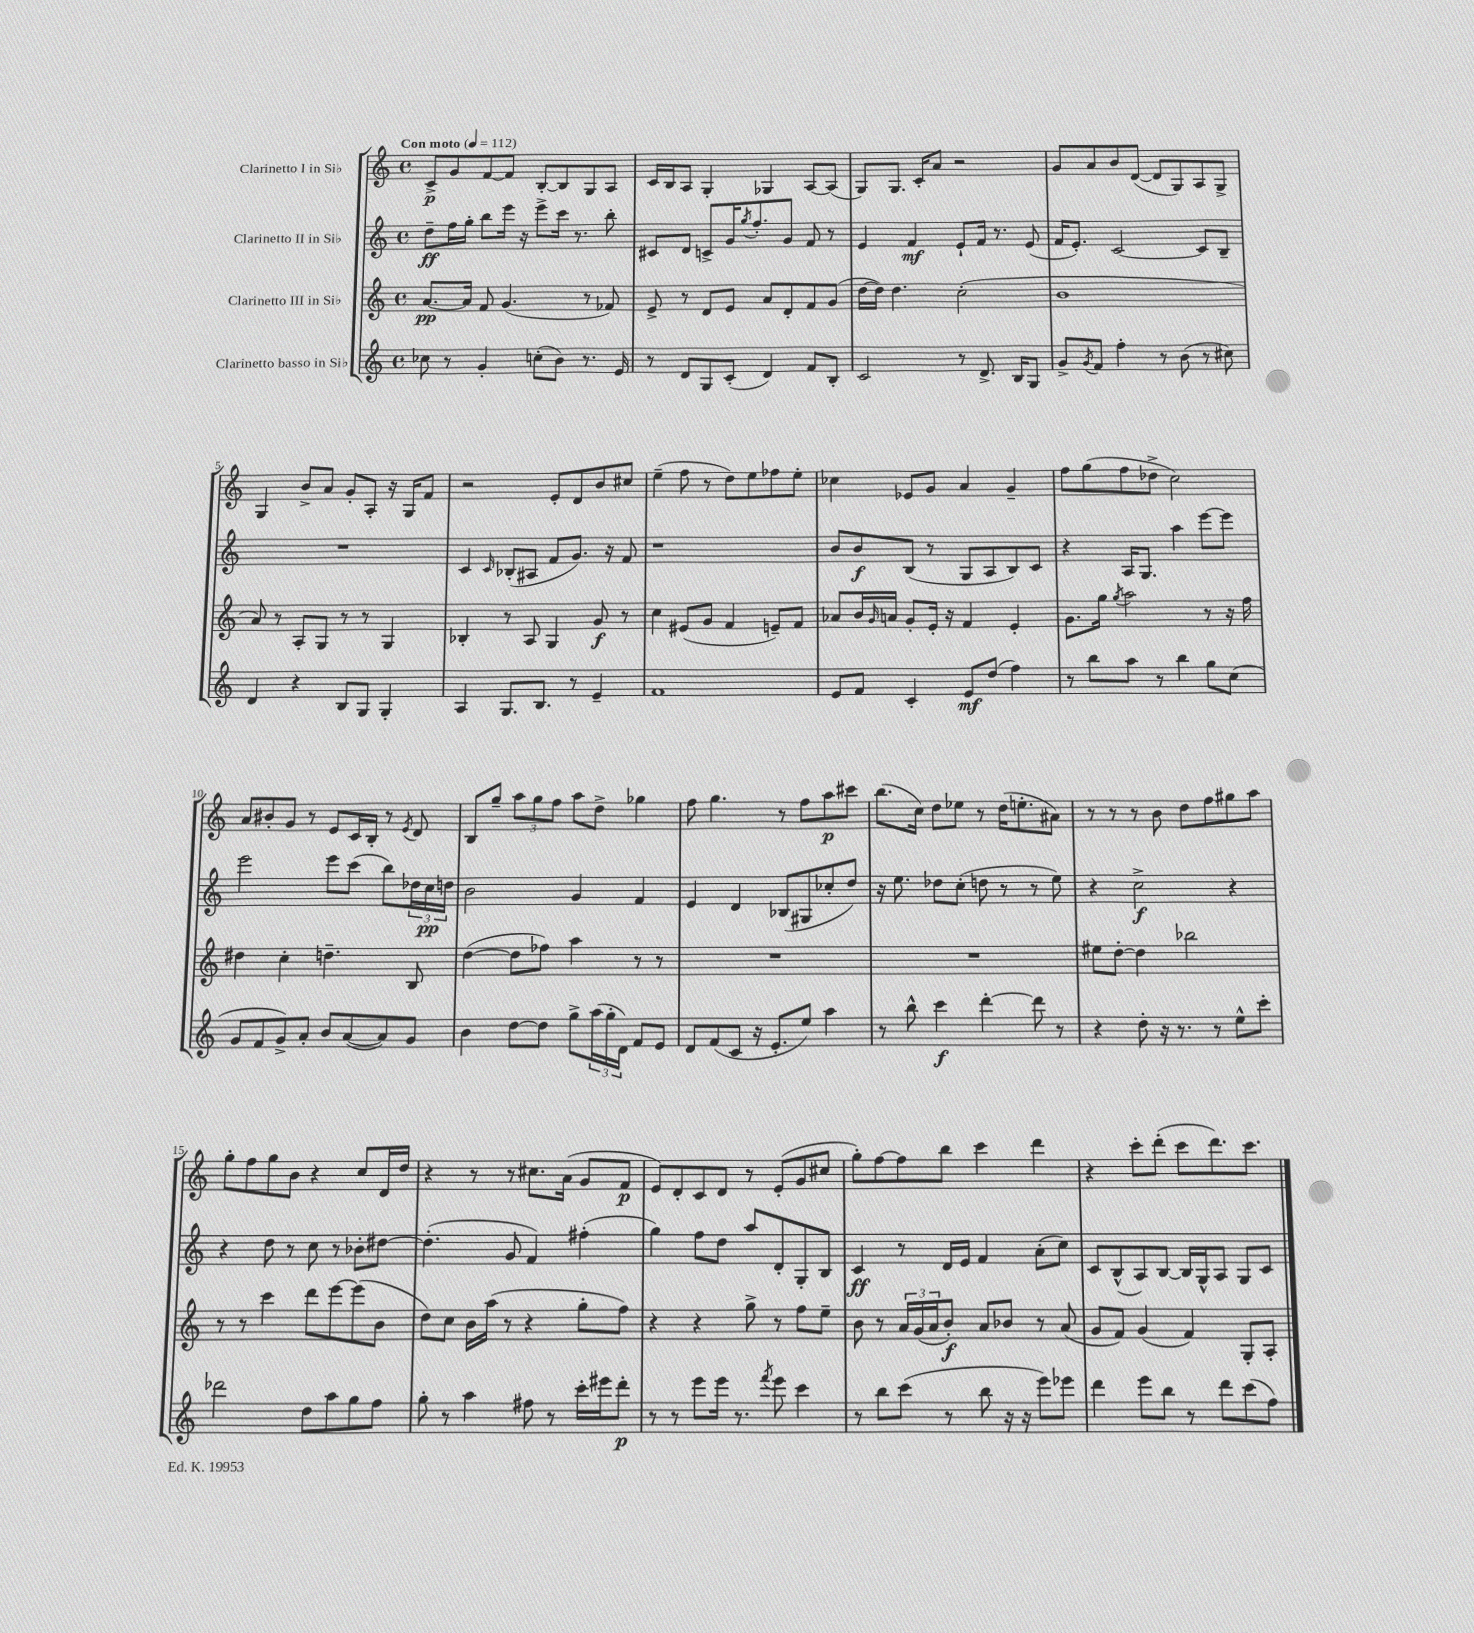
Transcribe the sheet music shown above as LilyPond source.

<<
\new StaffGroup <<
\new Staff = "s0" \with { instrumentName = "Clarinetto I in Sib" } {
    \clef treble \key c \major \defaultTimeSignature \time 4/4 \tempo "Con moto" 4 = 112
    c'8->\p g'8 f'8~ f'8 b8~-. b8 g8 a8 |
    c'16 b16 a8 g4-. ges4 a8~ a8( |
    g8) g8. c'16-. a'8 r2 |
    g'8 a'8 b'8 d'8~( d'8 g8) a8 g8-> |
    g4 b'8-> a'8 g'8-. a8-. r16 g16 f'8 |
    r2 e'8-. d'8 b'8 cis''8 |
    e''4--( f''8 r8 d''8) e''8 fes''8 e''8-. |
    ces''4 ees'8 g'8 a'4 g'4-- |
    f''8 g''8( f''8 des''8-> c''2) |
    a'8 bis'8-. g'8 r8 e'8 c'16 b16-. r8 \acciaccatura { e'8 } d'8 |
    b8 g''8-- \tuplet 3/2 { a''8 g''8 f''8 } a''8 d''8-> ges''4 |
    f''8 g''4. r8 f''8 a''8\p cis'''8 |
    b''8.( c''16) d''8 ees''8 r8 d''16( e''8.-. ais'8) |
    r8 r8 r8 b'8 d''8 f''8 gis''8 a''8 |
    g''8-. f''8 g''8 b'8 r4 c''8 d'16 d''16 |
    r4 r8 r8 cis''8. a'16( g'8 f'8\p |
    e'8) d'8-. c'8 d'8 r8 e'8-.( g'8 cis''8 |
    g''8-.) f''8~ f''8 b''8 c'''4 d'''4 |
    r4 c'''8-. d'''8-.( c'''8 d'''8.) c'''8. \bar "|." |
}
\new Staff = "s1" \with { instrumentName = "Clarinetto II in Sib" } {
    \clef treble \key c \major \defaultTimeSignature \time 4/4
    d''8--\ff f''16 g''16-. b''8 e'''16 r16 e'''8-> c'''16 r8. b''8-. |
    cis'8 d'8 c'8-> g'16 \acciaccatura { g''8 } f''8.-. g'8 f'8 r8 |
    e'4 f'4\mf e'8-! f'16 r8. e'8( |
    f'16 e'8.-.) c'2~ c'8 b8-- |
    R1 |
    c'4 \grace { c'16 } bes8-.( ais8 f'8 g'8.) r16 f'8 |
    r1 |
    b'8 b'8\f b8( r8 g8 a8 b8) c'8 |
    r4 a16 g8. a''4 e'''8~ e'''8 |
    e'''2 e'''8 c'''8( b''8) \tuplet 3/2 { des''16 c''16\pp d''16 } |
    b'2 g'4 f'4 |
    e'4 d'4 bes8( gis8 ces''8-. d''8) |
    r16 e''8. des''8 c''8-.( d''8 r8 r8 e''8) |
    r4 c''2->\f r4 |
    r4 d''8 r8 c''8 r8 bes'8-. dis''8~ |
    dis''4.-.( g'8 f'4) fis''4-.( |
    g''4) f''8 d''8 a''8 d'8-. g8-. b8 |
    c'4\ff r8 d'16 e'16 f'4 a'8-.( c''8) |
    c'8 b8-^( a8) b8~ b16 g16-^ a8 g8 c'8 \bar "|." |
}
\new Staff = "s2" \with { instrumentName = "Clarinetto III in Sib" } {
    \clef treble \key c \major \defaultTimeSignature \time 4/4
    a'8.~\pp a'16 f'8 g'4.( r8 fes'8) |
    e'8-> r8 d'8 e'8 a'8 d'8-. f'8 g'8( |
    d''16~ d''16) d''4. c''2-.( |
    b'1 |
    a'8) r8 a8-. g8 r8 r8 g4 |
    bes4-. r8 a8 g4 g'8\f r8 |
    c''4 eis'8( g'8 f'4 e'8--) f'8 |
    aes'8 b'16 \grace { g'16 } a'16 g'8-. e'16-. r16 f'4 e'4-. |
    g'8. g''16 \acciaccatura { g''8 } a''2 r8 r16 f''16 |
    dis''4 c''4-. d''4.-- b8 |
    d''4~( d''8 fes''8) a''4 r8 r8 |
    R1 |
    R1 |
    eis''8 d''8~-. d''4 bes''2 |
    r8 r8 c'''4 d'''8 e'''8~ e'''8( b'8 |
    d''8) c''8 b'16 a''16( r8 r4 g''8-. f''8) |
    r4 r4 g''8-> r8 f''8 e''8-- |
    b'8 r8 \tuplet 3/2 { a'16 g'16( a'16 } b'8-.\f) a'8 bes'8 r8 a'8( |
    g'8 f'8) g'4( f'4) g8-. a8-. \bar "|." |
}
\new Staff = "s3" \with { instrumentName = "Clarinetto basso in Sib" } {
    \clef treble \key c \major \defaultTimeSignature \time 4/4
    ces''8 r8 g'4-. c''8-.( b'8) r8. e'16 |
    r8 d'8 g8 c'8-.( d'4) f'8 b8-. |
    c'2 r8 d'8.-> b16 g8 |
    g'8-> \acciaccatura { g'8 } f'8 f''4-. r8 b'8( r8 cis''8) |
    d'4 r4 b8 g8 g4-. |
    a4 g8. b8. r8 e'4-- |
    f'1 |
    e'8 f'8 c'4-. e'8\mf d''8( f''4) |
    r8 b''8 a''8 r8 b''4 g''8 c''8( |
    g'8 f'8 g'8->) a'8-. b'8 a'8~( a'8) g'8 |
    b'4 d''8~ d''8 g''8-> \tuplet 3/2 { a''16( g''16-. d'16) } f'8 e'8 |
    d'8 f'8( c'8 r16 e'8.-. e''8) a''4 |
    r8 b''8-^ c'''4\f d'''4~-. d'''8 r8 |
    r4 d''8-. r16 r8. r8 e''8-^ c'''8-. |
    des'''2 d''8 a''8 g''8 f''8 |
    g''8-. r8 a''4 fis''8 r8 c'''16-. eis'''16 d'''8-.\p |
    r8 r8 e'''8 e'''16 r8. \acciaccatura { f'''8 } e'''8 c'''4 |
    r8 b''8 c'''8( r8 b''8 r16 r16 e'''8) ees'''8 |
    d'''4 e'''8 b''8 r8 d'''8 c'''8( f''8) \bar "|." |
}
>>
>>
